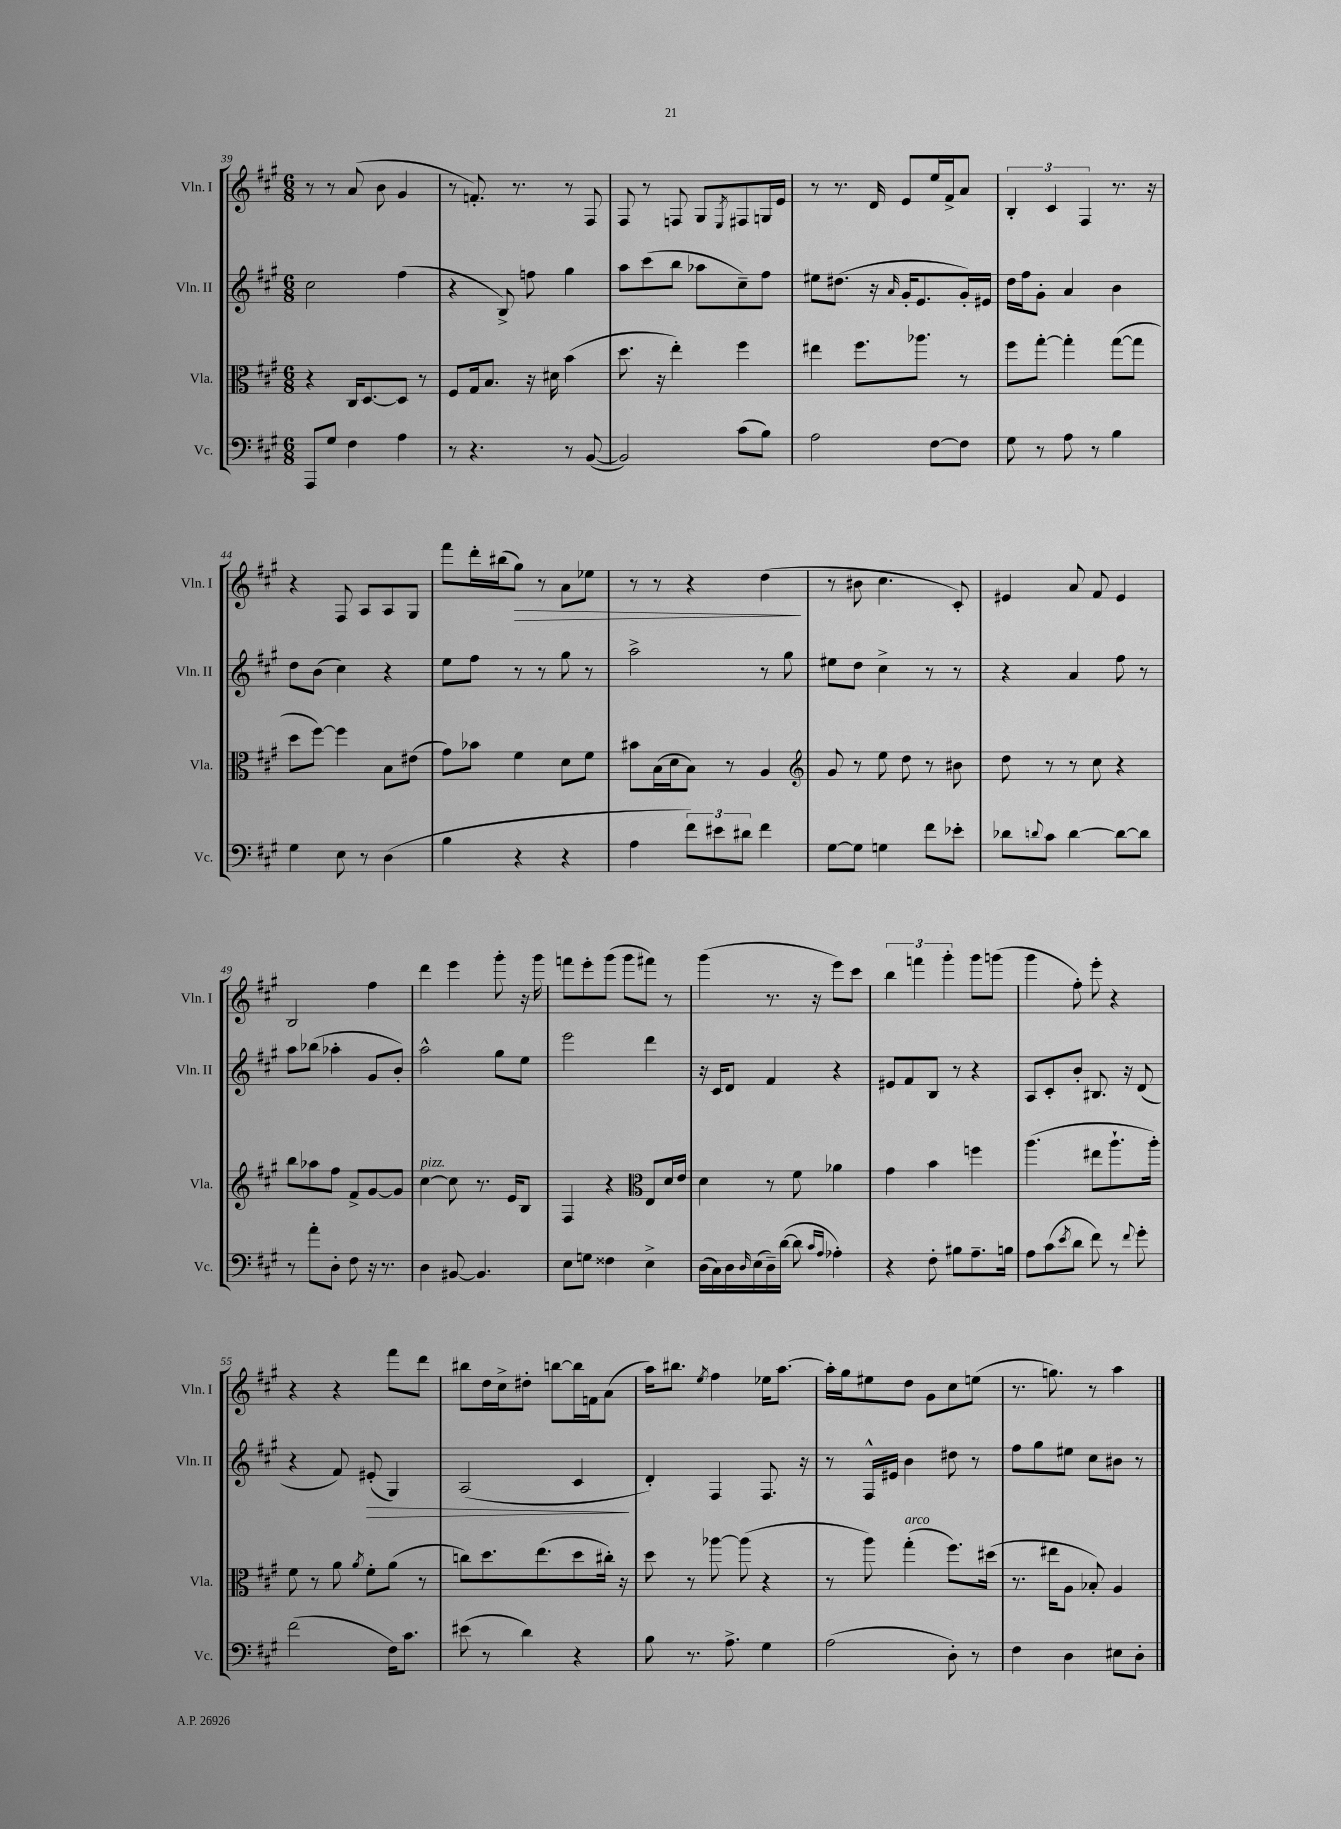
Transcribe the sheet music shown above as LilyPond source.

<<
\new StaffGroup <<
\new Staff = "s0" \with { instrumentName = "Vln. I" shortInstrumentName = "Vln. I" } {
    \clef treble \key a \major \numericTimeSignature \time 6/8
    r8 r8 a'8( b'8 gis'4 |
    r8 f'8.-.) r8. r8 fis8 |
    fis8 r8 f8 gis8 \acciaccatura { e8 } fis8 g16 e'16 |
    r8 r8. d'16 e'8 e''16 fis'16-> a'8 |
    \tuplet 3/2 { b4-. cis'4 fis4 } r8. r16 |
    r4 fis8 a8 a8 gis8 |
    fis'''8 d'''16-. bis''16( gis''8\>) r8 a'8 ees''8 |
    r8 r8 r4 d''4\!( |
    r8 bis'8 cis''4. cis'8-.) |
    eis'4 a'8 fis'8 eis'4 |
    b2 fis''4 |
    d'''4 e'''4 gis'''8-. r16 gis'''16 |
    f'''8 e'''8-. gis'''8( gis'''8 fis'''8) r8 |
    gis'''4( r8. r16 e'''8) cis'''8 |
    \tuplet 3/2 { b''4 f'''4 gis'''4-. } gis'''8 g'''8( |
    gis'''4 fis''8-.) e'''8-. r4 |
    r4 r4 fis'''8 d'''8 |
    bis''8 d''16 cis''16-> dis''8-. b''8~ b''16 f'16 a'8( |
    a''16) bis''8. \acciaccatura { e''8 } fis''4 ees''16 a''8.~ |
    a''16-. gis''16 eis''8 d''8 gis'8 cis''8 e''8( |
    r8. g''8.) r8 a''4 \bar "|." |
}
\new Staff = "s1" \with { instrumentName = "Vln. II" shortInstrumentName = "Vln. II" } {
    \clef treble \key a \major \numericTimeSignature \time 6/8
    cis''2 fis''4( |
    r4 b8->) f''8 gis''4 |
    a''8 cis'''8( b''8 aes''8 cis''8--) fis''8 |
    eis''8 dis''8.( r16 \grace { a'16 } gis'16-. e'8. gis'16-.) eis'16 |
    d''16 fis''16 gis'8-. a'4 b'4 |
    d''8 b'8( cis''4) r4 |
    e''8 fis''8 r8 r8 gis''8 r8 |
    a''2-> r8 gis''8 |
    eis''8 d''8 cis''4-> r8 r8 |
    r4 a'4 fis''8 r8 |
    a''8 bes''8( aes''4-. gis'8 b'8-.) |
    a''2-^ gis''8 e''8 |
    e'''2 d'''4 |
    r16 cis'16 d'8 fis'4 r4 |
    eis'8 fis'8 b8 r8 r4 |
    a8 cis'8-. b'8-. bis8. r16 d'8( |
    r4 fis'8) eis'8-.\>( gis4) |
    a2( cis'4\! |
    d'4-.) fis4 fis8. r16 |
    r8 fis16-^ eis'16 b'4 dis''8 r8 |
    fis''8 gis''8 eis''8 cis''8 bis'8 r8 \bar "|." |
}
\new Staff = "s2" \with { instrumentName = "Vla." shortInstrumentName = "Vla." } {
    \clef alto \key a \major \numericTimeSignature \time 6/8
    r4 cis16 d8.~ d8 r8 |
    fis8 gis16 b8. r16 dis'16 b'4( |
    d''8. r16 e''4-.) fis''4 |
    eis''4 fis''8. aes''8. r8 |
    fis''8 gis''8~-. gis''4-. gis''8~( gis''8 |
    d''8 fis''8~) fis''4 b8 eis'8( |
    gis'8) bes'8 fis'4 d'8 fis'8 |
    bis'8 b16( d'16 b8) r8 a4 |
    \clef treble gis'8 r8 e''8 d''8 r8 bis'8 |
    d''8 r8 r8 cis''8 r4 |
    b''8 aes''8 fis''8 fis'8-> gis'8~ gis'8 |
    cis''4~^\markup { \italic "pizz." } cis''8 r8. e'16 b8 |
    fis4 r4 \clef alto e8 d'16 e'16 |
    d'4 r8 fis'8 aes'4 |
    gis'4 b'4 f''4 |
    a''4.( eis''8 a''8.-! a''16-.) |
    fis'8 r8 a'8 \acciaccatura { a'8 } fis'8-. a'8( r8 |
    c''8) d''8. e''8.( d''8 cis''16-.) r16 |
    d''8 r8 aes''8~ aes''8( r4 |
    r8 a''8) gis''4-.^\markup { \italic "arco" }( fis''8.) dis''16( |
    r8. eis''16 a8 bes8-.) a4 \bar "|." |
}
\new Staff = "s3" \with { instrumentName = "Vc." shortInstrumentName = "Vc." } {
    \clef bass \key a \major \numericTimeSignature \time 6/8
    a,,8 gis8 fis4 a4 |
    r8 r4. r8 b,8~( |
    b,2) cis'8( b8) |
    a2 fis8~ fis8 |
    gis8 r8 a8 r8 b4 |
    gis4 e8 r8 d4( |
    b4 r4 r4 |
    a4 \tuplet 3/2 { fis'8) eis'8 dis'8 } fis'4 |
    gis8~ gis8 g4 fis'8 ees'8-. |
    des'8 \appoggiatura { d'8 } cis'8 d'4~ d'8~ d'8 |
    r8 a'8-. d8-. fis8 r16 r8. |
    d4 bis,8~ bis,4. |
    e8 g8 fisis4 e4-> |
    d16( cis16) d16 \grace { d16 } e16( d16--) d'16~( d'8 \grace { cis'16 a16 } aes4-.) |
    r4 fis8-. bis8 a8.-- b16 |
    a8 cis'8( \acciaccatura { e'8 } d'8 fis'8) r8 \appoggiatura { fis'8 } gis'8-. |
    fis'2( fis16) cis'8. |
    eis'8( r8 d'4) r4 |
    b8 r8. a8.-> gis4 |
    a2( d8-.) r8 |
    fis4 d4 eis8 d8-. \bar "|." |
}
>>
>>
\layout { \context { \Score currentBarNumber = #39 } }
